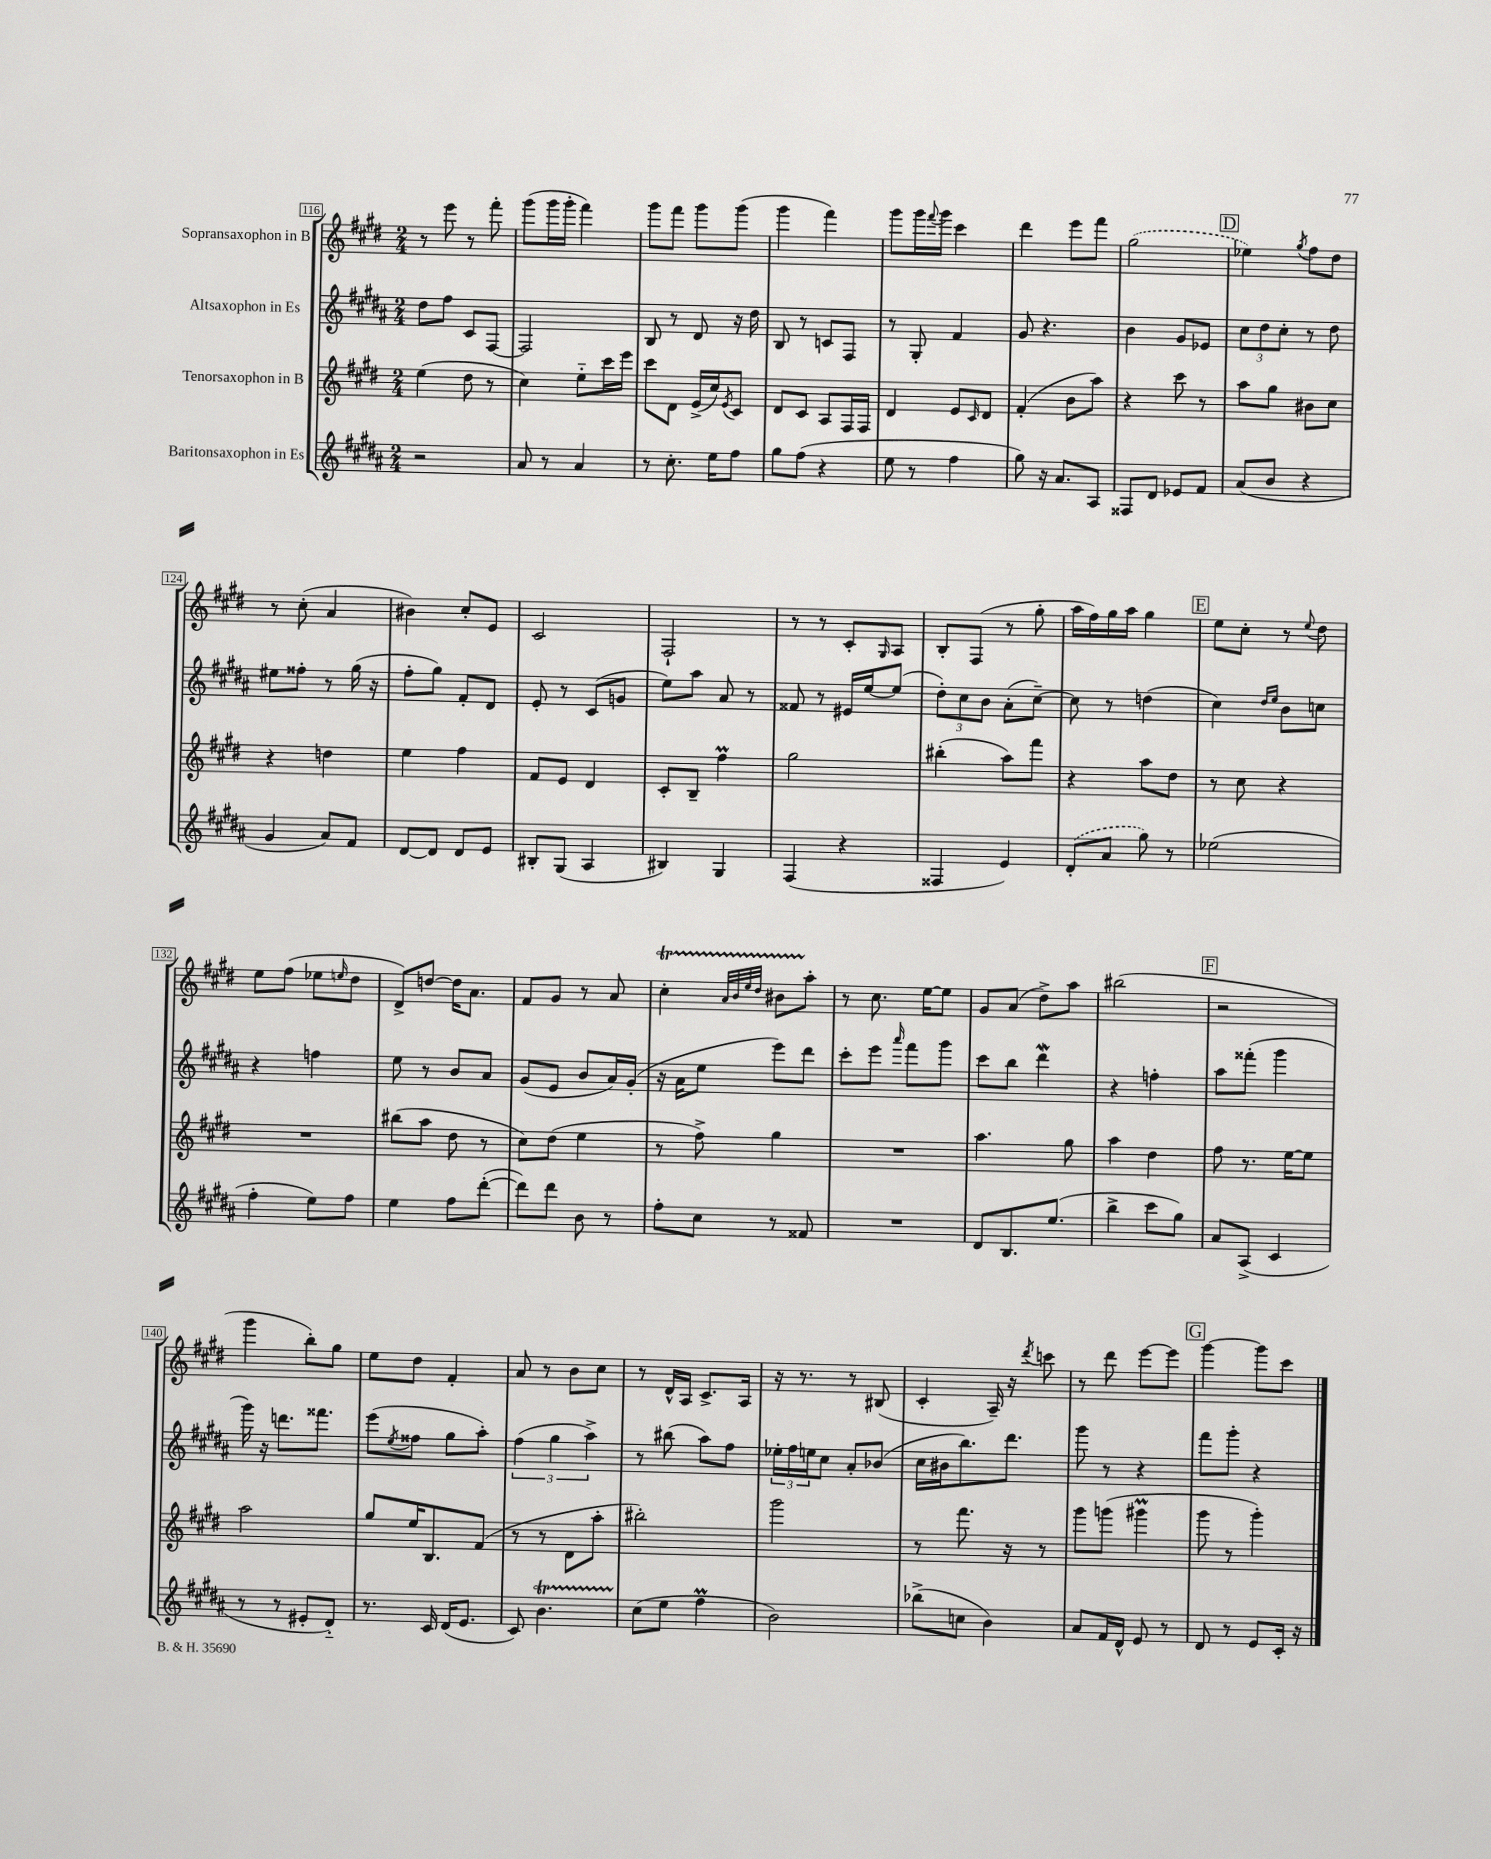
<<
\new StaffGroup <<
\new Staff = "s0" \with { instrumentName = "Sopransaxophon in B" } {
    \clef treble \key e \major \numericTimeSignature \time 2/4
    r8 e'''8 r8 fis'''8-. |
    gis'''8( gis'''16 gis'''16-. fis'''4) |
    gis'''8 fis'''8 gis'''8 gis'''8( |
    gis'''4 fis'''4) |
    gis'''8 gis'''16 \appoggiatura { fis'''8 } gis'''16 cis'''4 |
    dis'''4 e'''8 fis'''8 |
    \once \slurDashed gis''2( |
    \mark \markup { \box "D" } ees''4) \acciaccatura { gis''8 } fis''8 dis''8 |
    r8 cis''8-.( a'4 |
    bis'4) cis''8-. e'8 |
    cis'2 |
    fis2-! |
    r8 r8 cis'8-. \grace { gis16 } a8 |
    b8-. fis8( r8 gis''8-. |
    a''16 fis''16) gis''16 a''16 gis''4 |
    \mark \markup { \box "E" } e''8 cis''8-. r8 \appoggiatura { e''8 } dis''8 |
    e''8 fis''8( ees''8 \grace { e''16 } dis''8 |
    dis'8->) d''8~ d''16 a'8. |
    fis'8 gis'8 r8 a'8 |
    cis''4-.\startTrillSpan \grace { a'32 b'32 e''32 dis''32 } bis'8 a''8-.\stopTrillSpan |
    r8 cis''8. e''16~ e''8 |
    gis'8 a'8( dis''8->) a''8 |
    bis''2( |
    \mark \markup { \box "F" } r2 |
    gis'''4 b''8-.) gis''8 |
    e''8 dis''8 fis'4-. |
    a'8 r8 b'8 cis''8 |
    r8 dis'16-^ a16 cis'8.-> a16 |
    r16 r8. r8 bis8( |
    cis'4-. a16--) r16 \acciaccatura { dis'''8 } c'''8 |
    r8 dis'''8 e'''8~ e'''8 |
    \mark \markup { \box "G" } gis'''4~ gis'''8 cis'''8 \bar "|." |
}
\new Staff = "s1" \with { instrumentName = "Altsaxophon in Es" } {
    \clef treble \key b \major \numericTimeSignature \time 2/4
    dis''8 fis''8 cis'8 fis8~ |
    fis2 |
    b8 r8 dis'8 r16 dis''16 |
    b8 r8 c'8 fis8 |
    r8 gis8-. fis'4 |
    gis'8 r4. |
    b'4 gis'8 ees'8 |
    \mark \markup { \box "D" } \tuplet 3/2 { cis''8 dis''8 cis''8-. } r8 dis''8 |
    eis''8 fisis''8-. r8 gis''16( r16 |
    fis''8-. gis''8) fis'8-. dis'8 |
    e'8-. r8 cis'8( g'8 |
    e''8) ais''8 ais'8 r8 |
    fisis'8 r8 eis'16 e''16~ e''8( |
    \tuplet 3/2 { dis''8-.) cis''8 b'8 } ais'8-.( cis''8~--) |
    cis''8 r8 d''4( |
    \mark \markup { \box "E" } cis''4) \grace { dis''16 e''16 } b'8 c''8 |
    r4 f''4 |
    e''8 r8 b'8 ais'8 |
    gis'8( e'8 b'8 ais'16) gis'16-.( |
    r16 ais'16 e''8 e'''8) dis'''8 |
    cis'''8-. e'''8 \grace { ais'''16 } fis'''8 gis'''8 |
    cis'''8 b''8 dis'''4\mordent |
    r4 f''4-. |
    \mark \markup { \box "F" } ais''8 fisis'''8-.( gis'''4 |
    gis'''16) r16 d'''8. fisis'''8. |
    e'''8( \acciaccatura { e''8 } fisis''8 gis''8 ais''8-.) |
    \tuplet 3/2 { fis''4( gis''4 ais''4->) } |
    r8 bis''8( ais''8) fis''8 |
    \tuplet 3/2 { ees''16-. fis''16 e''16 } cis''8 ais'8-. bes'8( |
    cis''16 bis'16 b''8.) dis'''8. |
    gis'''8 r8 r4 |
    \mark \markup { \box "G" } fis'''8 gis'''8-. r4 \bar "|." |
}
\new Staff = "s2" \with { instrumentName = "Tenorsaxophon in B" } {
    \clef treble \key e \major \numericTimeSignature \time 2/4
    e''4( dis''8 r8 |
    cis''4) e''8-_ cis'''16 e'''16 |
    cis'''8 dis'8 e'16->( cis''16) \acciaccatura { e'8 } cis'8 |
    dis'8 cis'8 a8 fis16 fis16 |
    dis'4 e'8 \grace { cis'16 } dis'8 |
    fis'4-.( b'8 a''8) |
    r4 cis'''8 r8 |
    \mark \markup { \box "D" } a''8 gis''8 bis'8 cis''8 |
    r4 d''4 |
    e''4 fis''4 |
    fis'8 e'8 dis'4 |
    cis'8-. b8-- fis''4\prall |
    gis''2 |
    bis''4-.( a''8) fis'''8 |
    r4 a''8 dis''8 |
    \mark \markup { \box "E" } r8 cis''8 r4 |
    R2 |
    bis''8( a''8 dis''8 r8 |
    cis''8) dis''8( e''4 |
    r8 fis''8->) gis''4 |
    R2 |
    a''4. gis''8 |
    a''4 dis''4 |
    \mark \markup { \box "F" } fis''8 r8. e''16~ e''8 |
    a''2 |
    gis''8 e''16 b8. fis'8( |
    r8 r8 dis'8 a''8-. |
    bis''2-.) |
    gis'''2 |
    r8 fis'''8. r16 r8 |
    gis'''8 g'''8( gis'''4\prall |
    \mark \markup { \box "G" } gis'''8 r8 gis'''4-.) \bar "|." |
}
\new Staff = "s3" \with { instrumentName = "Baritonsaxophon in Es" } {
    \clef treble \key b \major \numericTimeSignature \time 2/4
    r2 |
    ais'8 r8 ais'4 |
    r8 cis''8.-. e''16 fis''8 |
    gis''8 fis''8( r4 |
    e''8 r8 fis''4 |
    gis''8) r16 ais'8. ais8 |
    fisis8 dis'8 ees'8 fis'8 |
    \mark \markup { \box "D" } ais'8( b'8 r4 |
    gis'4 ais'8) fis'8 |
    dis'8~ dis'8 dis'8 e'8 |
    bis8-. gis8( ais4 |
    bis4) gis4 |
    fis4( r4 |
    fisis4 e'4) |
    \once \slurDashed dis'8-.( ais'8 gis''8) r8 |
    \mark \markup { \box "E" } ees''2( |
    fis''4-. e''8) fis''8 |
    e''4 fis''8 dis'''8~-.( |
    dis'''8) dis'''8 b'8 r8 |
    fis''8-. cis''8 r8 fisis'8 |
    R2 |
    dis'8 b8. e''8.( |
    b''4-> cis'''8 gis''8) |
    \mark \markup { \box "F" } ais'8 ais8->( cis'4 |
    r8 r8 eis'8-. dis'8-_) |
    r8. cis'16 dis'16( e'8. |
    cis'8) b'4.\startTrillSpan |
    cis''8\stopTrillSpan( e''8 fis''4\prall |
    b'2) |
    bes''8->( c''8 b'4) |
    ais'8 fis'16 dis'16-^ e'8 r8 |
    \mark \markup { \box "G" } dis'8 r8 e'8 cis'16-. r16 \bar "|." |
}
>>
>>
\layout { \context { \Score currentBarNumber = #116 \override BarNumber.stencil = #(make-stencil-boxer 0.1 0.3 ly:text-interface::print) } }
